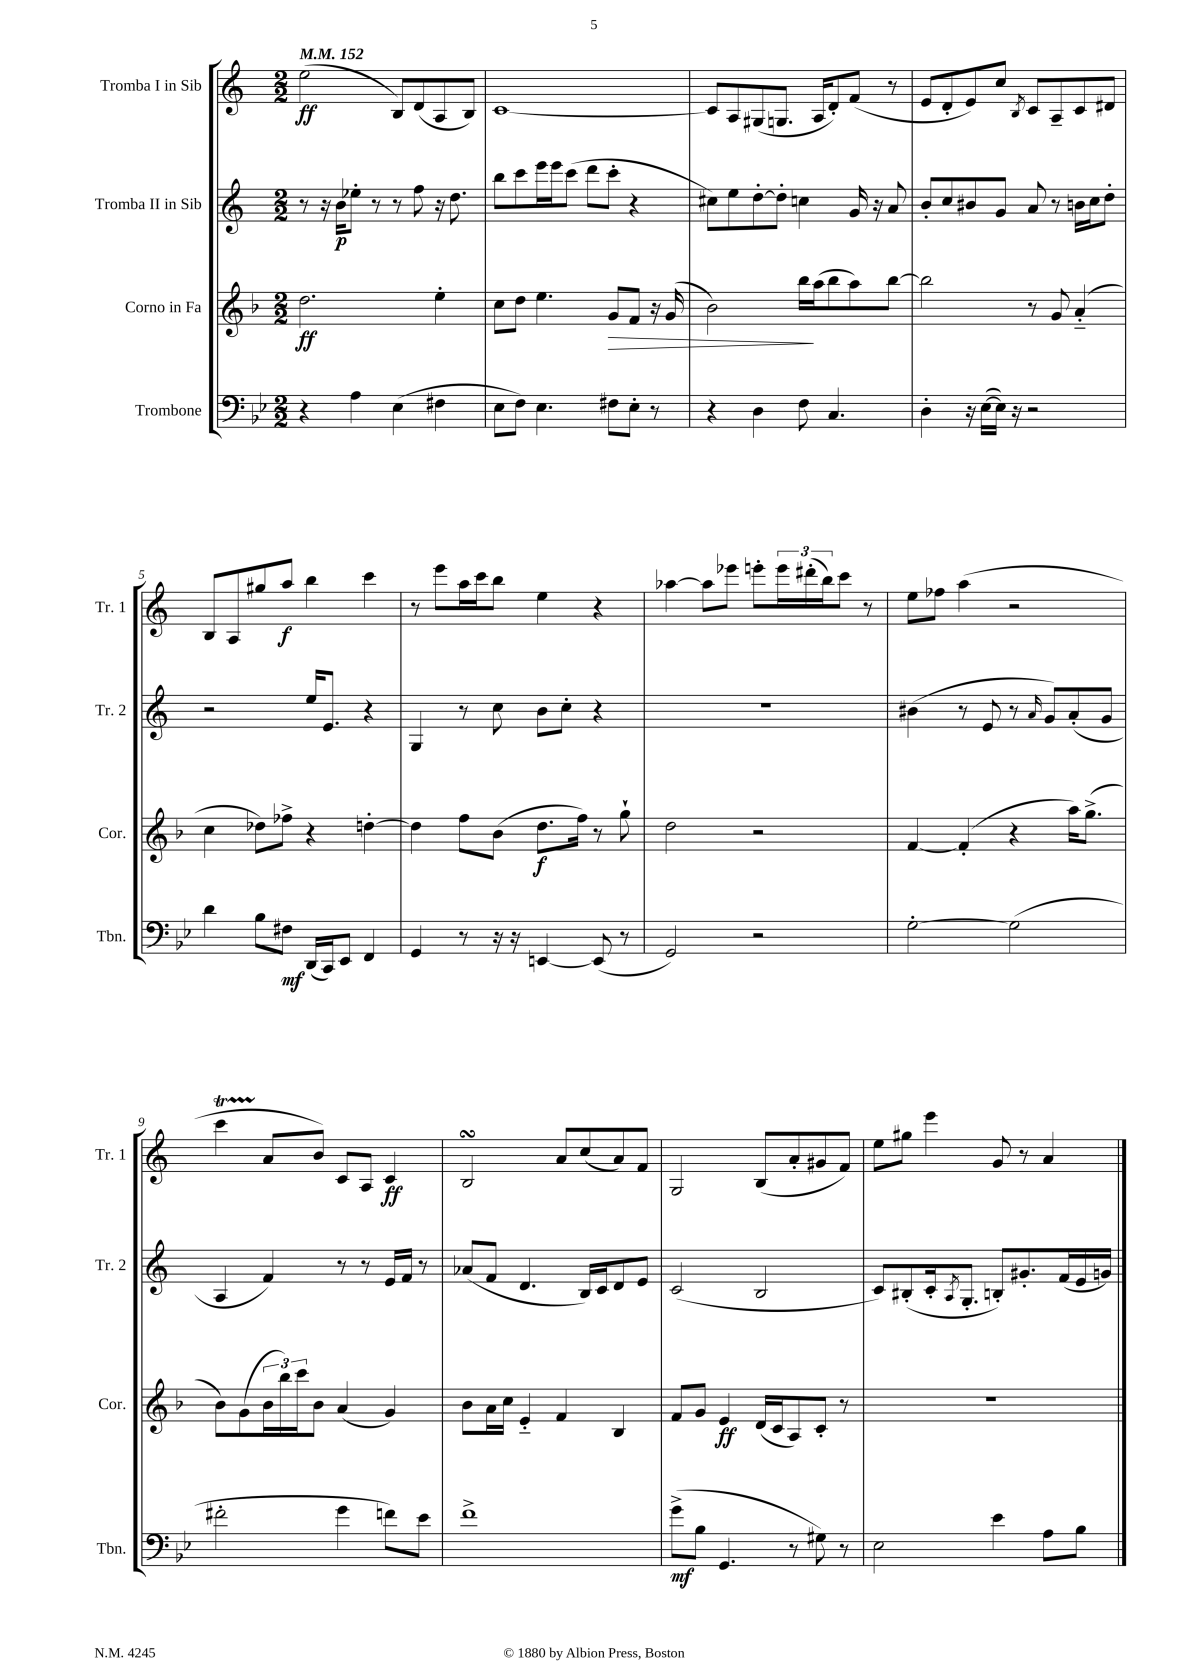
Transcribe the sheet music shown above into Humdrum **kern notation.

**kern	**kern	**kern	**kern
*staff4	*staff3	*staff2	*staff1
*clefF4	*clefG2	*clefG2	*clefG2
*k[b-e-]	*k[b-]	*k[]	*k[]
*M2/2	*M2/2	*M2/2	*M2/2
*MM152	*MM152	*MM152	*MM152
4r	2.dd	8r	(2ee
.	.	16r	.
.	.	16b	.
4A	.	8ee-'	.
.	.	8r	.
(4E-	.	8r	8B)
.	.	8ff	(8d
4F#	4ee'	16r	8A
.	.	8.dd	.
.	.	.	8B)
=	=	=	=
8E-	8cc	8bb	[1c
8F)	8dd	8ccc	.
4.E-	4.ee	16eee	.
.	.	16eee	.
.	.	(8ccc	.
.	.	8ddd	.
8F#	8g	8ccc'	.
8E-'	8f	4r	.
8r	16r	.	.
.	(16g	.	.
=	=	=	=
4r	2b-)	8cc#)	8c]
.	.	8ee	8A
4D	.	[8dd'	(8G#
.	.	8dd']	8.G
8F	16bb-	4cc	.
.	(16aa	.	16A
4.C	8bb-	.	8d')
.	8aa)	16g	(8f
.	.	16r	.
.	[8bb-	8a	8r
=	=	=	=
4D'	2bb-]	8b'	8e
.	.	8cc	8d'
16r	.	8b#	8e)
([16E-	.	.	.
16E-])	.	8g	8cc
16r	.	.	.
.	.	.	8qB
2r	8r	8a	8c
.	8g	8r	8A~
.	(4a'~	16b	8c
.	.	16cc	.
.	.	8dd'	8d#
=	=	=	=
4d	4cc	2r	8B
.	.	.	8A
8B-	8dd-)	.	8gg#
8F#	8ff-^	.	8aa
(16DD	4r	16ee	4bb
16CC)	.	8.e	.
8EE-	.	.	.
4FF	[4dd'	4r	4ccc
=	=	=	=
4GG	4dd]	4G	8r
.	.	.	8eee
8r	8ff	8r	16aa
.	.	.	16ccc
16r	(8b-	8cc	8bb
16r	.	.	.
[4EE	8.dd	8b	4ee
.	.	8cc'	.
.	16ff)	.	.
(8EE]	8r	4r	4r
8r	8gg`	.	.
=	=	=	=
2GG)	2dd	1r	[4aa-
.	.	.	8aa-]
.	.	.	8eee-
2r	2r	.	8eee'
.	.	.	24eee
.	.	.	(24ddd#'
.	.	.	24bb)
.	.	.	8ccc
.	.	.	8r
=	=	=	=
[2G'	[4f	(4b#	8ee
.	.	.	8ff-
.	(4f']	8r	(4aa
.	.	8e	.
(2G]	4r	8r	2r
.	.	16qqa	.
.	.	8g)	.
.	16aa)	(8a'	.
.	(8.gg^	.	.
.	.	8g	.
=	=	=	=
2f#'	8b-)	4A	4ccc
.	(8g	.	.
.	24b-	4f)	8a
.	24bb-)	.	.
.	24ccc	.	.
.	8b-	.	8b)
4g	(4a	8r	8c
.	.	8r	8A
8f)	4g)	16e	4c
.	.	16f	.
8e-	.	8r	.
=	=	=	=
1f^	8b-	(8a-	2B
.	16a	8f	.
.	16cc	.	.
.	4e'~	4.d	.
.	4f	.	8a
.	.	16B)	(8cc
.	.	16c	.
.	4B-	8d	8a)
.	.	8e	8f
=	=	=	=
(8g^	8f	(2c	2G
8B-	8g	.	.
4.GG	4e	.	.
.	(16d	2B	(8B
.	16c	.	.
8r	8A)	.	8a'
8G#)	8c'	.	8g#
8r	8r	.	8f)
=	=	=	=
2E-	1r	8c)	8ee
.	.	(8B#'	8gg#
.	.	16c'	4eee
.	.	8qA	.
.	.	8.G'	.
4e-	.	8B')	8g
.	.	8.g#'	8r
8A	.	.	4a
.	.	(16f	.
8B-	.	16e	.
.	.	16g)	.
==	==	==	==
*-	*-	*-	*-
